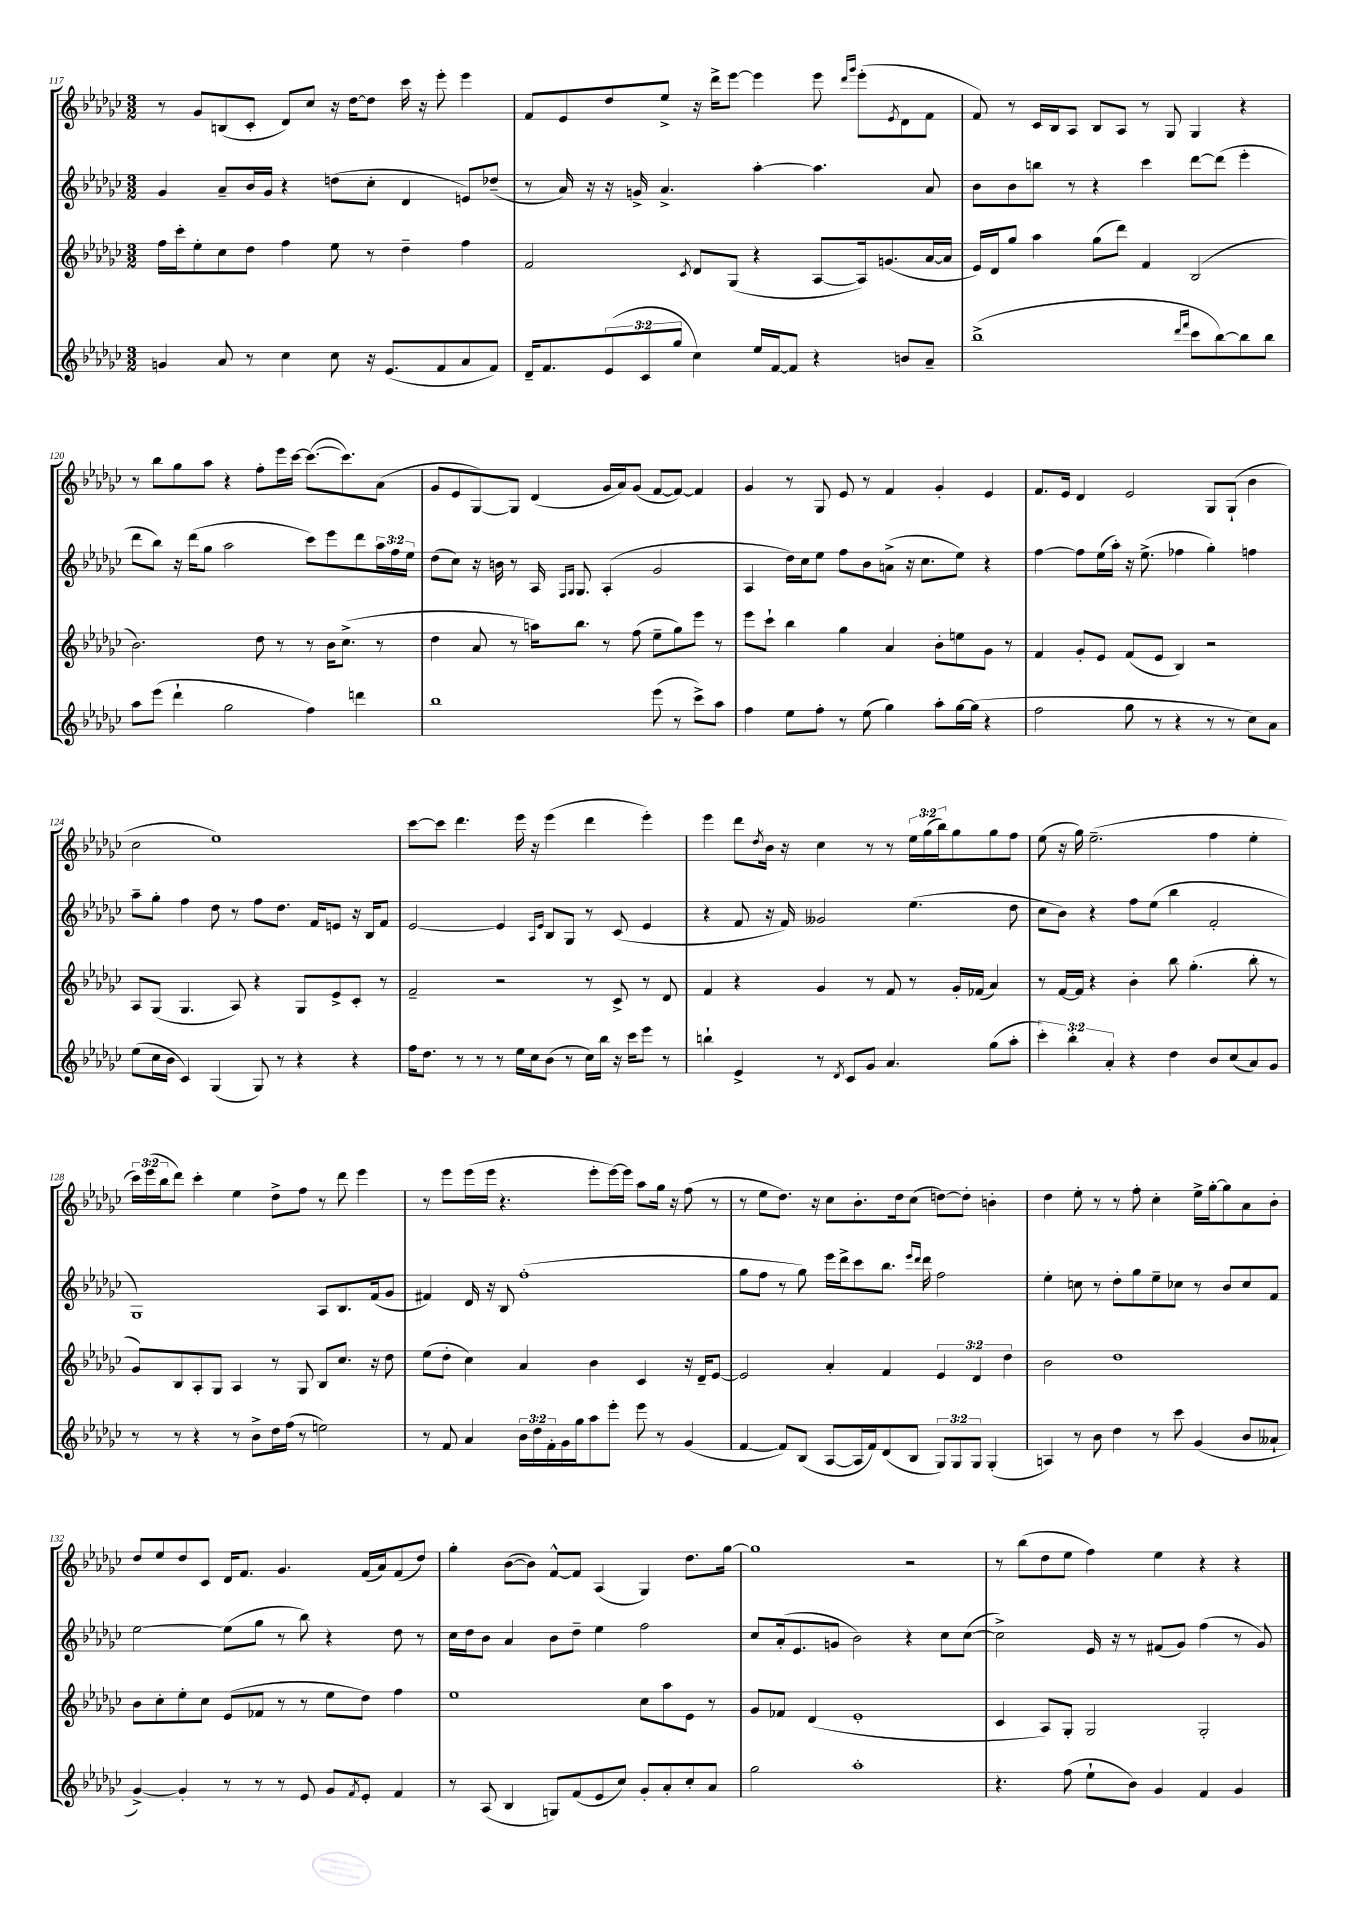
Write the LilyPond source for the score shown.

<<
\new StaffGroup <<
\new Staff = "s0" {
    \clef treble \key ges \major \numericTimeSignature \time 3/2 \override Staff.TupletNumber.text = #tuplet-number::calc-fraction-text
    r8 ges'8 b8( ces'8-. des'8) ces''8 r16 des''16~ des''8 ces'''16 r16 ees'''8-. ees'''4 |
    f'8 ees'8 des''8 ees''8-> r16 des'''16-> ees'''8~ ees'''4 ees'''8 \grace { des'''16 ges'''16 } ees'''8-.( \acciaccatura { ees'8 } des'8 f'8 |
    f'8) r8 ces'16 bes16 aes8 bes8 aes8 r8 ges8 ges4 r4 |
    r8 bes''8 ges''8 aes''8 r4 f''8-. ees'''16 ces'''16~ ces'''8.~( ces'''8.) aes'8( |
    ges'8 ees'8 ges8~) ges8 des'4( ges'16 aes'16) ges'8( f'8~ f'8~) f'4 |
    ges'4 r8 ges8 ees'8 r8 f'4 ges'4-. ees'4 |
    f'8. ees'16 des'4 ees'2 ges8 ges8-!( bes'4 |
    ces''2 ees''1) |
    ces'''8~ ces'''8 des'''4. ees'''16 r16 ees'''4( des'''4 ees'''4-.) |
    ees'''4 des'''8 \acciaccatura { des''8 } bes'16 r16 ces''4 r8 r8 \tuplet 3/2 { ees''16 ges''16( bes''16) } ges''8 ges''8 f''8 |
    ees''8( r16 ges''16) ees''2.--( f''4 ees''4-. |
    \tuplet 3/2 { ces'''16) ees'''16( bes''16 } des'''8) ces'''4-. ees''4 des''8-> f''8 r8 des'''8 ees'''4 |
    r8 ees'''8 ees'''16( ees'''16 r4. ees'''8-. ees'''16~) ees'''16 aes''8 ges''16 r16 f''8( r8 |
    r8 ees''8 des''8.) r16 ces''8 bes'8.-. des''16 ces''8( d''8~) d''8-. b'4-. |
    des''4 ees''8-. r8 r8 f''8-. ces''4-. ees''16-> ges''16~-. ges''8 aes'8 bes'8-. |
    des''8 ees''8 des''8 ces'8 des'16 f'8. ges'4. f'16( aes'16) f'8( des''8) |
    ges''4-. bes'8~( bes'8) f'8~-^ f'8 aes4( ges4) des''8. ges''16~ |
    ges''1 r2 |
    r8 bes''8( des''8 ees''8 f''4) ees''4 r4 r4 \bar "|." |
}
\new Staff = "s1" {
    \clef treble \key ges \major \numericTimeSignature \time 3/2 \override Staff.TupletNumber.text = #tuplet-number::calc-fraction-text
    ges'4 aes'8-- bes'16 ges'16 r4 d''8( ces''8-. des'4 e'8) des''8--( |
    r8 aes'16) r16 r16 g'16-> aes'4.-> aes''4~-. aes''4. aes'8 |
    bes'8 bes'8 b''8 r8 r4 ces'''4 des'''8~ des'''8( ees'''4-. |
    des'''8 bes''8) r16 des'''16( ges''8 aes''2 ces'''8) ees'''8 des'''8 \tuplet 3/2 { aes''16 f''16 ees''16 } |
    des''8( ces''8) r16 b'16 r8 aes16 \grace { f16 ges16 } ges8. aes4-.( ges'2 |
    aes4 des''16) ces''16 ees''8 f''8 bes'8 a'8->( r16 ces''8. ees''8) r4 |
    f''4~ f''8 ees''16( aes''16-.) r16 ees''8.->( fes''4 ges''4-.) f''4 |
    aes''8-- ges''8-. f''4 des''8 r8 f''8 des''8. f'16 e'8 r16 bes16 f'8 |
    ees'2~ ees'4 \grace { aes16 ees'16 } bes8 ges8 r8 ces'8( ees'4 |
    r4 f'8 r16 f'16) geses'2 ees''4.( des''8 |
    ces''8 bes'8) r4 f''8 ees''8( bes''4 f'2-. |
    ges1) aes8 bes8. f'16( ges'8 |
    fis'4) des'16 r16 bes8 f''1-.( |
    ges''8 f''8 r8 ges''8) ees'''16 des'''16-> ces'''8 bes''8. \grace { ees'''16 des'''16 } des'''16 f''2 |
    ees''4-. c''8 r8 des''8-. ges''8 ees''8-- ces''8 r8 bes'8 ces''8 f'8 |
    ees''2~ ees''8( ges''8 r8 bes''8) r4 des''8 r8 |
    ces''16 des''16 bes'8 aes'4 bes'8 des''8-- ees''4 f''2 |
    ces''8 aes'16-.( ees'8. g'8 bes'2) r4 ces''8 ces''8~( |
    ces''2->) ees'16 r16 r8 fis'8( ges'8) f''4( r8 ges'8) \bar "|." |
}
\new Staff = "s2" {
    \clef treble \key ges \major \numericTimeSignature \time 3/2 \override Staff.TupletNumber.text = #tuplet-number::calc-fraction-text
    f''16 ces'''16-. ees''8-. ces''8 des''8 f''4 ees''8 r8 des''4-- f''4 |
    f'2 \acciaccatura { ces'8 } des'8 ges8( r4 aes8~ aes16) g'8.( aes'16~ aes'16 |
    ees'16) des'16 ges''8 aes''4 ges''8( des'''8) f'4 bes2( |
    bes'2.) des''8 r8 r8 bes'16 ces''8.->( r8 |
    des''4 aes'8 r8 a''16) bes''8. r8 f''8( ees''8-- ges''8) ees'''8 r8 |
    ees'''8 ces'''8-! bes''4 ges''4 aes'4 bes'8-. e''8 ges'8 r8 |
    f'4 ges'8-. ees'8 f'8( ees'8 bes4) r2 |
    aes8 ges8( ges4. aes8) r4 ges8 ees'8-> ces'8-. r8 |
    f'2-- r2 r8 ces'8-> r8 des'8 |
    f'4 r4 ges'4 r8 f'8 r8 ges'16-. fes'16( aes'4) |
    r8 f'16~ f'16 r4 bes'4-. bes''8 ges''4.-.( bes''8-. r8 |
    ges'8) bes8 aes8-. ges8 aes4 r8 ges8 bes8 ces''8. r16 des''8 |
    ees''8( des''8-. ces''4) aes'4 bes'4 ces'4 r16 des'16-- ees'8~ |
    ees'2 aes'4-. f'4 \tuplet 3/2 { ees'4 des'4 des''4 } |
    bes'2 des''1 |
    bes'8 ces''8-. ees''8-. ces''8 ees'8( fes'8 r8 r8 ees''8 des''8) f''4 |
    ees''1 ces''8 aes''8 ees'8 r8 |
    ges'8 fes'8 des'4( ees'1-. |
    ces'4 aes8) ges8-. ges2 ges2-. \bar "|." |
}
\new Staff = "s3" {
    \clef treble \key ges \major \numericTimeSignature \time 3/2 \override Staff.TupletNumber.text = #tuplet-number::calc-fraction-text
    g'4 aes'8 r8 ces''4 ces''8 r16 ees'8.( f'8 aes'8 f'8) |
    des'16-- f'8. \tuplet 3/2 { ees'8( ces'8 ges''8 } ces''4) ees''16 f'16~ f'8 r4 b'8 aes'8-- |
    bes''1->( \grace { des'''16 f'''16 } ces'''8 bes''8~) bes''8 bes''8 |
    aes''8 ees'''8( des'''4-! ges''2 f''4) d'''4 |
    bes''1 ees'''8( r8 ces'''8->) aes''8 |
    f''4 ees''8 f''8-. r8 ees''8( ges''4) aes''8-. ges''16~ ges''16( r4 |
    f''2 ges''8 r8 r4 r8 r8 ces''8) aes'8 |
    ees''8( ces''16 bes'16 ces'4) ges4( ges8) r8 r4 r4 |
    f''16 des''8. r8 r8 r8 ees''16 ces''16 bes'8( r8 ces''16) bes''16 r16 ces'''16 ees'''8 r8 |
    b''4-! ees'4-> r8 \acciaccatura { des'8 } ces'8 ges'8 aes'4. ges''8( aes''8-. |
    \tuplet 3/2 { ces'''4-.) bes''4-. aes'4-. } r4 des''4 bes'8 ces''8( aes'8) ges'8 |
    r8 r8 r4 r8 bes'8-> des''16 f''16( r8 e''2) |
    r8 f'8 aes'4 \tuplet 3/2 { bes'16 des''16 f'16-. } ges'16 ges''16 aes''8 ees'''8-. ees'''8 r8 ges'4( |
    f'4~ f'8) bes8( aes8~ aes16 f'16) des'8( bes8 \tuplet 3/2 { ges8) ges8 ges8 } ges4-.( |
    a4) r8 bes'8 des''4 r8 ces'''8 ges'4( bes'8 aeses'8-! |
    ges'4~->) ges'4-. r8 r8 r8 ees'8 ges'8 \acciaccatura { f'8 } ees'8-. f'4 |
    r8 aes8( bes4 g8) f'8( ees'8 ces''8) ges'8-. aes'8-. ces''8-. aes'8 |
    ges''2 aes''1-. |
    r4. f''8( ees''8-! bes'8) ges'4 f'4 ges'4 \bar "|." |
}
>>
>>
\layout { \context { \Score currentBarNumber = #117 } }
